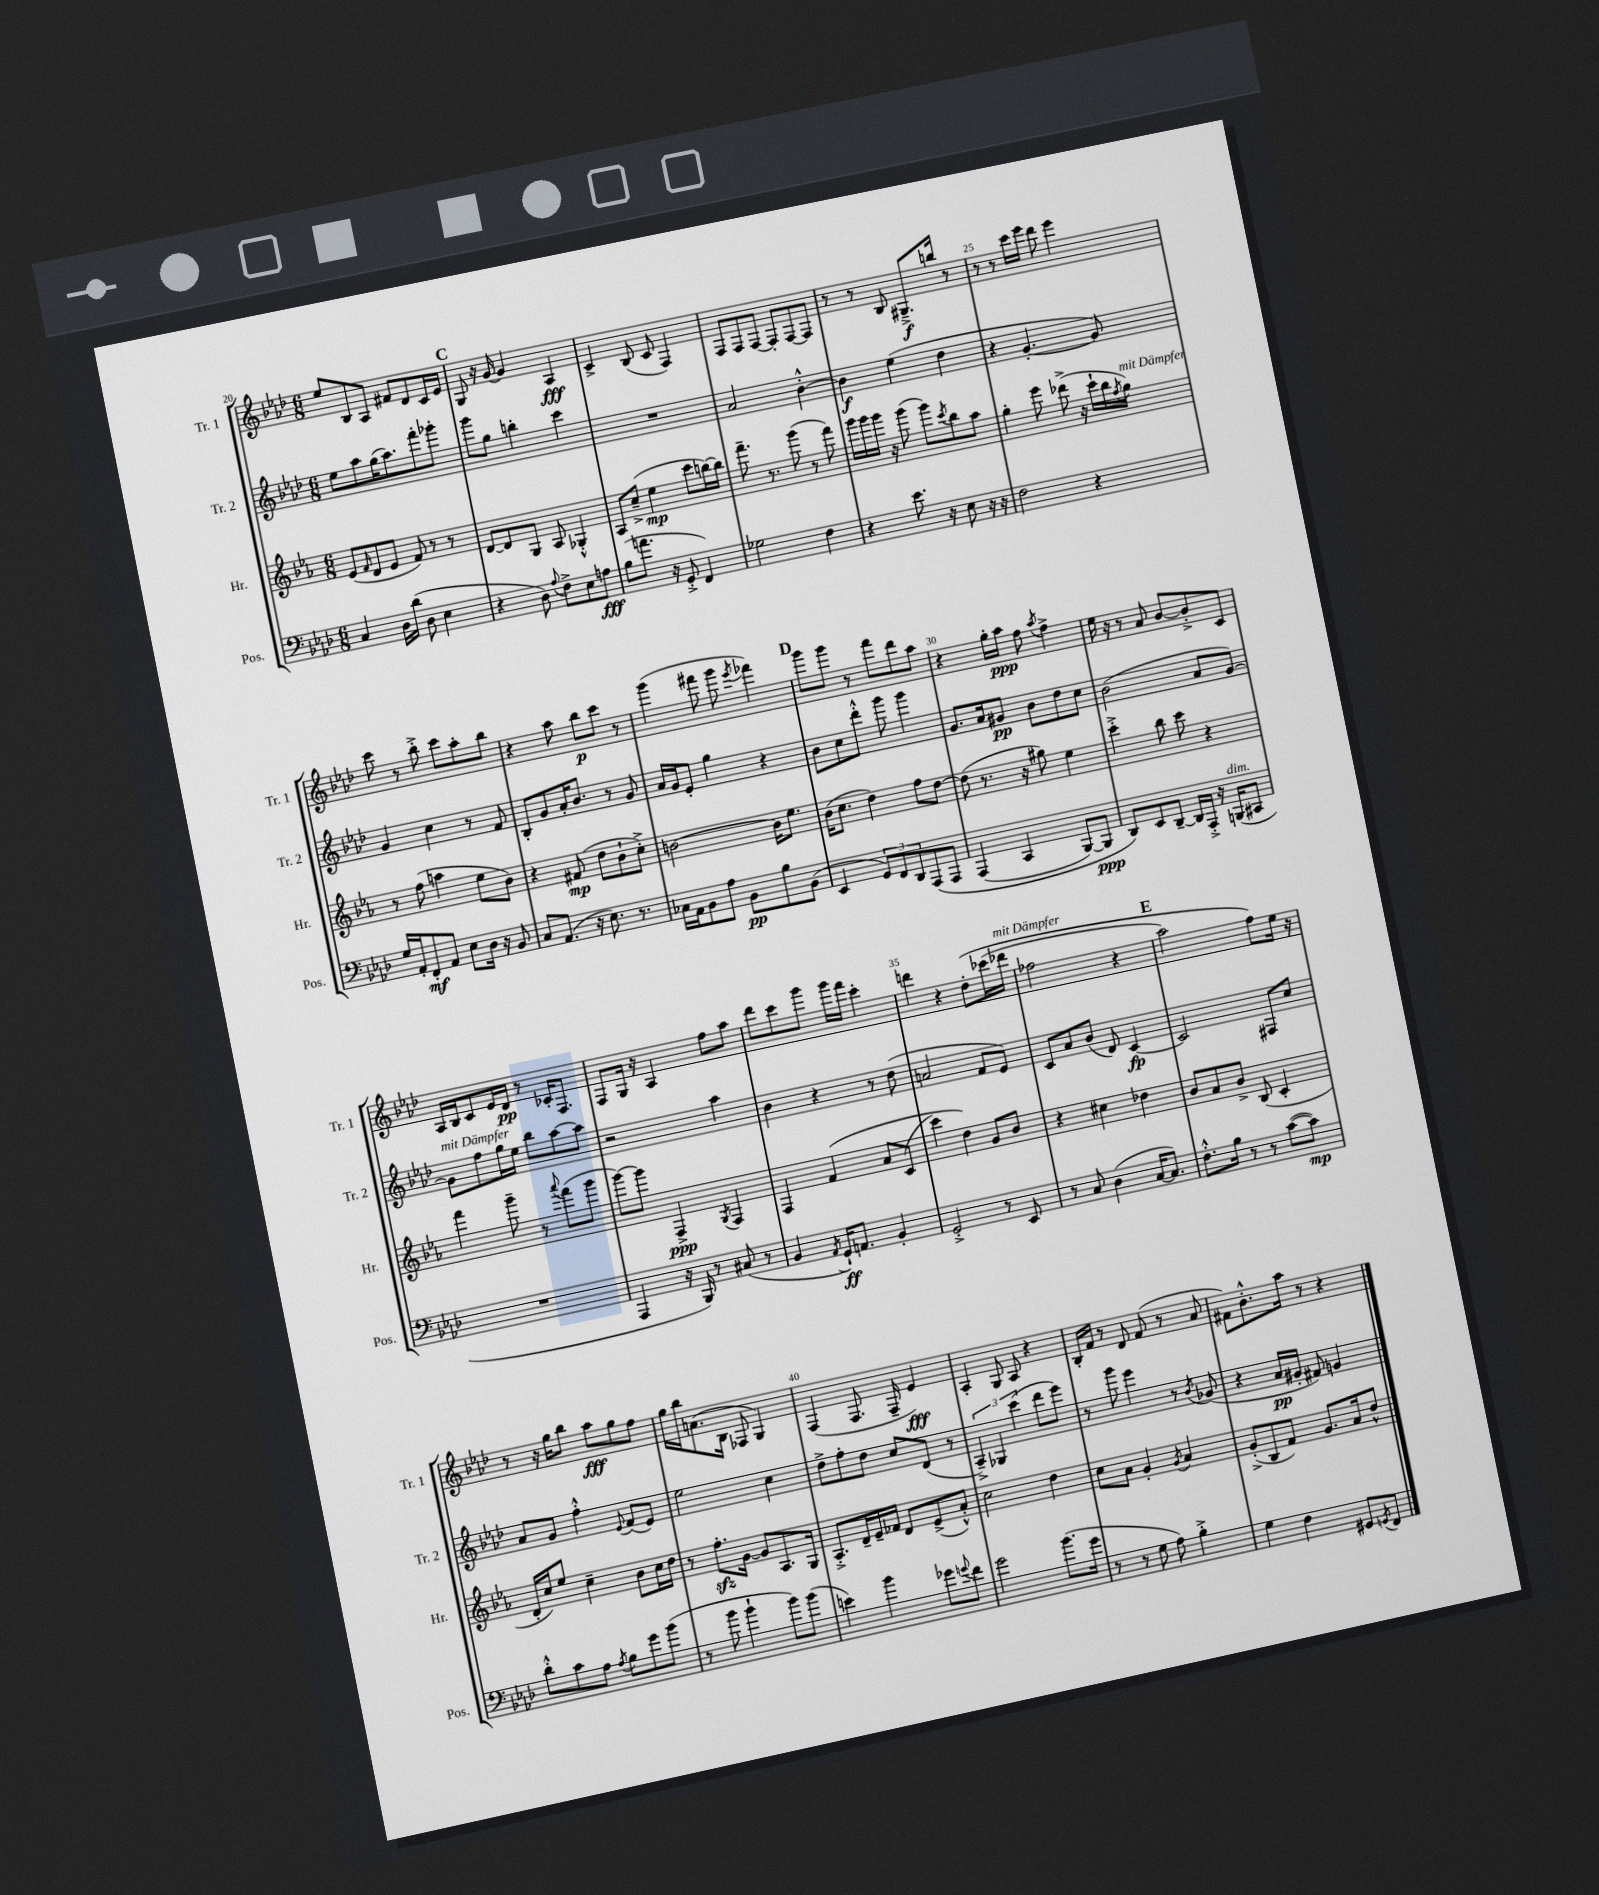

**kern	**kern	**kern	**kern
*staff4	*staff3	*staff2	*staff1
*clefF4	*clefG2	*clefG2	*clefG2
*k[b-e-a-d-]	*k[b-e-a-]	*k[b-e-a-d-]	*k[b-e-a-d-]
*M6/8	*M6/8	*M6/8	*M6/8
4C	(8e-	8ee-	8ee-
.	16qqf	.	.
.	8d	8aa-	8B-
16D-	8e-	(16gg	8A-
(16d-	.	8.aa-)	.
8D-	8f)	.	8f#
4E-	8r	8fff'	8d-
.	8r	8ggg-'	16c
.	.	.	16e-
=	=	=	=
4r	[8d	8ggg	8G
.	8d]	8gg	16r
.	.	.	[16g
8D-)	8G	4bb'	4g]
8qqA-	.	.	.
8F^	8A-	.	.
8E-	4G-'^^	4ccc	4A-
8A	.	.	.
=	=	=	=
(8B-	8A-	2.r	4c^
8.a	(8cc~^	.	.
.	4ee-	.	(8B-
16r	.	.	.
8GG'^	.	.	8c
4FF)	8ccc	.	4F)
.	[16bb)	.	.
.	16bb]	.	.
=	=	=	=
2G-	8.fff~	2a-	8F
.	.	.	8F
.	8.r	.	.
.	.	.	[8F
.	(8ggg	.	8F']
4F	8r	[4b-'^^	[8F
.	8fff)	.	8F]
=	=	=	=
4r	16ggg	4b-]	8r
.	16ggg	.	.
.	16ggg	.	8r
.	16r	.	.
8.e-	(8ggg	(4ee-	8B-
.	8ggg)	.	8.G#~^
16r	.	.	.
.	8qccc	.	.
8E-	8bb-	4dd-	.
.	.	.	16bb
16r	8aa-	.	8r
16r	.	.	.
=	=	=	=
2F	4gg'	4r	8r
.	.	.	8r
.	8eee-	[4.g'	16ccc
.	.	.	16eee-
.	(8ddd-^	.	8ddd-
4r	16r	.	4eee-
.	16ccc`	.	.
.	16bb-	8g])	.
.	8qff	.	.
.	16gg)	.	.
=	=	=	=
16G	8r	4g	8ccc
16AA-'	.	.	.
8FF'	(8ff	.	8r
8AA-	4aa	4cc	8bb-'^
8E-	.	.	8ccc
16D-	8ee-	8r	8aa-'
16r	.	.	.
8BB-	8b-)	8f	8bb-
=	=	=	=
8C	4r	8B-'	4r
(8.AA-	.	8g	.
.	(8f#	16a-'	8aa-
16r	.	8.b-	.
8.E-)	8dd	.	8bb-
.	8b-`	8r	8ccc
8.r	.	.	.
.	8cc'^)	8g	8r
=	=	=	=
16C-	[2b	16a-	(4ggg
16AA-	.	16g	.
8BB-	.	8e-'	.
8A-	.	4gg	8fff#
8BB-	.	.	8ggg
.	.	.	8qeee-
8B-	16b]	4r	4fff-)
.	8.ee-	.	.
(8BB-	.	.	.
=	=	=	=
4EE-	(16b-	8b-	8ggg
.	8.cc	.	.
.	.	8cc	8ggg
12GG)	4dd)	8ddd-'^^	8r
12FF	.	.	.
.	.	8ggg	8fff
12DD-	.	.	.
&(8AAA-	8ff	4ggg	8ddd-
8AAA-	[8dd	.	8aa-
=	=	=	=
(4AAA-	(8dd]	8.g	4r
.	8.r	.	.
.	.	16a-	.
4CC	.	8g#	16gg'
.	16r	.	16aa-
.	8gg#)	8b-	8ff
.	.	.	8qaa-
[8BBB-)	4ee-	8dd-	4ff^
8BBB-]	.	8cc	.
=	=	=	=
8DD-&)	4ccc'^	(2b-	16ee-
.	.	.	16r
8EE-	.	.	8r
[8DD-~	8bb-	.	8a-
16DD-]	8ccc	.	[8b-
16AAA-'^	.	.	.
16r	4r	8a-	8b-'^]
(16BBB	.	.	.
8CC#	.	[8g)	8c
=	=	=	=
2.r	4fff	8g]	16A-
.	.	.	16B-
.	.	8ff	8c
.	8ggg~	16gg	16e-
.	.	16ee-	16d-
.	8r	8bb-	8r
.	8qqaaa-	.	.
.	(8fff	[8aa-	16c-'
.	.	.	8.F
.	8ggg	8aa-]	.
=	=	=	=
4AAA-	[8ggg)	2r	8F
.	8ggg]	.	16G
.	.	.	16r
16r	4F^	.	4A-
16BBB-)	.	.	.
8r	.	.	.
.	8qG	.	.
(8C#	4F	4aa-	8ff
8r	.	.	8aa-
=	=	=	=
4BB-	4F	4b-	8ddd-
.	.	.	8ccc
8qAA-	.	.	.
16GG`)	&(4f	4r	8ggg
8.AA	.	.	.
.	.	.	16ggg
.	.	.	16fff
4BB-'	8a-	8r	4ccc'
.	(8c	(8dd-	.
=	=	=	=
2GG'^	4ccc)	2a	4ddd
.	4dd&)	.	4r
8r	8g	8f	&(8dd-'
8EE-	8b-	8e-)	(16ccc-
.	.	.	16ddd-
=	=	=	=
8r	4r	8c	2ff-
8C	.	8a-	.
(4D-	4cc#	(8b-	.
.	.	8d-)	.
[16C	4dd-	[4c	4r
8.C])	.	.	.
=	=	=	=
8.F'^^	8b-	2c]	2aa-)
.	8a-	.	.
16B-	.	.	.
8r	8b-^	.	.
8r	(8B-	.	.
([8c	4c'	8F#	8ff&)
8c])	.	8cc	16ee-
.	.	.	16r
=	=	=	=
8d-'^^	16d'	8a-	8r
.	16cc)	.	.
8c	8ee-	8g	16r
.	.	.	16gg
8A-	4cc~	4ff'^^	8bb-
8qA-	.	.	.
8B-	.	.	8aa-
.	.	8qqe-	.
8g	8b-	(8f	8gg
(8b-	16cc	8e-)	8ff
.	16dd	.	.
=	=	=	=
8r	8r	2ee-	16gg
.	.	.	16bb-
8b-	8.ff'	.	(8.a
4b-`	.	.	.
.	[16g	.	16B-
.	8g]	.	8F-
8b-)	8.A-	4cc	4G)
(8b-	.	.	.
.	16G	.	.
=	=	=	=
4e)	8.A-'^	8dd-^	(4F
.	.	8ff'	.
.	16d~	.	.
4b-	16e-~	8dd-	8.F
.	16f-	.	.
.	8d	8cc	.
.	.	.	16F~
8g-	(8e-^	(8d-	4e-)
8qqg	.	.	.
8f	8a-'^^)	8r	.
=	=	=	=
2g	2cc	6A-~^)	4A-'
.	.	6G-	.
.	.	.	8G
.	.	(6ccc	.
.	.	.	8A-
(8.b-	4dd	8ddd-	4r
.	.	8eee-)	.
16g	.	.	.
=	=	=	=
8r	8cc	8r	16B-'
.	.	.	16f
8r	8a-	8ggg	8r
8G	4g'	4eee-	8d-
8A-)	.	.	(8f
.	8qg	.	.
4B-'^	4a-	8r	8r
.	.	8qb-	.
.	.	(8g-	8a-
=	=	=	=
4G	(8g'^	4r	8f#)
.	8B-	.	8.b-'^^
4F	8f)	16a-	.
.	.	16g#'	16aa-
.	8.g	8f#)	8r
8GG#	.	4g	4r
.	16a-	.	.
8qGG	.	.	.
8FF	8dd^^	.	.
==	==	==	==
*-	*-	*-	*-
